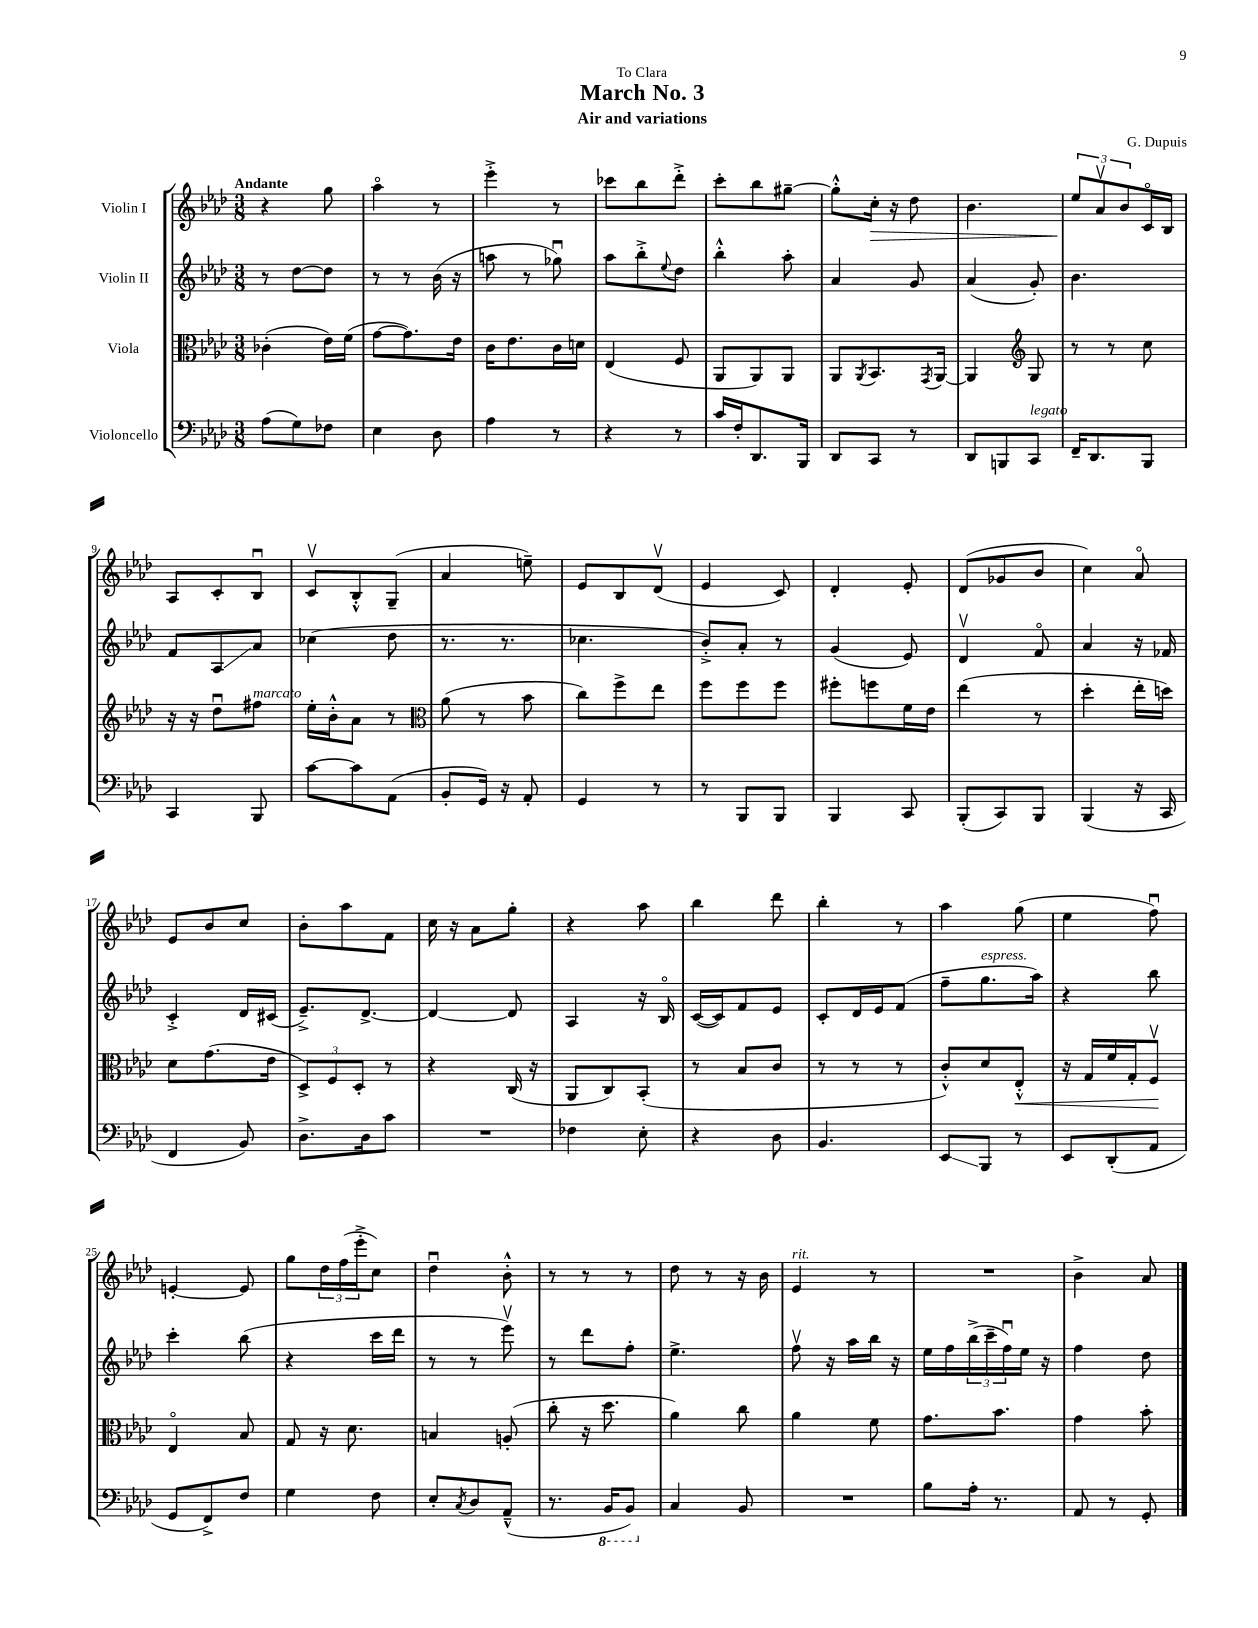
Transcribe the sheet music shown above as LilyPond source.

\header { title = "March No. 3" composer = "G. Dupuis" subtitle = "Air and variations" dedication = "To Clara" }
<<
\new StaffGroup <<
\new Staff = "s0" \with { instrumentName = "Violin I" } {
    \clef treble \key aes \major \numericTimeSignature \time 3/8 \tempo "Andante"
    r4 g''8 |
    aes''4\flageolet r8 |
    ees'''4-.-> r8 |
    ces'''8 bes''8 des'''8-.-> |
    c'''8-. bes''8 gis''8~-- |
    gis''8-.-^ c''16-.\> r16 des''8 |
    bes'4. |
    \tuplet 3/2 { ees''8\! aes'8\upbow bes'8 } c'16\flageolet bes16 |
    aes8 c'8-. bes8\downbow |
    c'8\upbow bes8-.-^ g8--( |
    aes'4 e''8--) |
    ees'8 bes8 des'8\upbow( |
    ees'4 c'8) |
    des'4-. ees'8-. |
    des'8( ges'8 bes'8 |
    c''4) aes'8\flageolet |
    ees'8 bes'8 c''8 |
    bes'8-. aes''8 f'8 |
    c''16 r16 aes'8 g''8-. |
    r4 aes''8 |
    bes''4 des'''8 |
    bes''4-. r8 |
    aes''4 g''8( |
    ees''4 f''8\downbow) |
    e'4~-. e'8 |
    g''8 \tuplet 3/2 { des''16 f''16( ees'''16-.-> } c''8) |
    des''4\downbow bes'8-.-^ |
    r8 r8 r8 |
    des''8 r8 r16 bes'16 |
    ees'4^\markup { \italic "rit." } r8 |
    R4. |
    bes'4-> aes'8 \bar "|." |
}
\new Staff = "s1" \with { instrumentName = "Violin II" } {
    \clef treble \key aes \major \numericTimeSignature \time 3/8
    r8 des''8~ des''8 |
    r8 r8 bes'16( r16 |
    a''8 r8 ges''8\downbow) |
    aes''8 bes''8-.-> \appoggiatura { ees''8 } des''8 |
    bes''4-.-^ aes''8-. |
    aes'4 g'8 |
    aes'4( g'8-.) |
    bes'4. |
    f'8 aes8\glissando aes'8 |
    ces''4( des''8 |
    r8. r8. |
    ces''4. |
    bes'8-.->) aes'8-. r8 |
    g'4( ees'8) |
    des'4\upbow f'8\flageolet |
    aes'4 r16 fes'16 |
    c'4-.-> des'16 cis'16( |
    ees'8.--->) des'8.~-> |
    des'4~ des'8 |
    aes4 r16 bes16\flageolet |
    c'16~( c'16) f'8 ees'8 |
    c'8-. des'16 ees'16 f'8( |
    f''8-- g''8.^\markup { \italic "espress." } aes''16) |
    r4 bes''8 |
    c'''4-. bes''8( |
    r4 c'''16 des'''16 |
    r8 r8 ees'''8\upbow) |
    r8 des'''8 f''8-. |
    ees''4.-> |
    f''8\upbow r16 aes''16 bes''16 r16 |
    ees''16 f''16 \tuplet 3/2 { bes''16->( c'''16-- f''16\downbow) } ees''16 r16 |
    f''4 des''8 \bar "|." |
}
\new Staff = "s2" \with { instrumentName = "Viola" } {
    \clef alto \key aes \major \numericTimeSignature \time 3/8
    ces'4-.( ees'16) f'16( |
    g'8~ g'8.) ees'16 |
    c'16 ees'8. c'16 d'16 |
    ees4( f8 |
    aes,8 aes,8) aes,8 |
    aes,8 \acciaccatura { aes,8 } bes,8. \acciaccatura { g,8 } aes,16~ |
    aes,4 \clef treble g8 |
    r8 r8 c''8 |
    r16 r16 des''8\downbow fis''8^\markup { \italic "marcato" } |
    ees''16-. bes'16-.-^ aes'8 r8 |
    \clef alto aes'8( r8 bes'8 |
    c''8) f''8-> ees''8 |
    f''8 f''8 f''8 |
    fis''8-. f''8 f'16 ees'16 |
    ees''4( r8 |
    des''4-. ees''16-. d''16) |
    des'8 g'8.( ees'16 |
    \tuplet 3/2 { des8->) f8 des8-. } r8 |
    r4 c16( r16 |
    aes,8 c8) bes,8-.( |
    r8 bes8 c'8 |
    r8 r8 r8 |
    c'8-.-^) des'8 ees8-.-^\< |
    r16 g16 f'16 g16-. f8\upbow\! |
    ees4\flageolet bes8 |
    g8 r16 des'8. |
    b4 a8-.( |
    c''8-. r16 des''8. |
    aes'4) c''8 |
    aes'4 f'8 |
    g'8. bes'8. |
    g'4 bes'8-. \bar "|." |
}
\new Staff = "s3" \with { instrumentName = "Violoncello" } {
    \clef bass \key aes \major \numericTimeSignature \time 3/8
    aes8( g8) fes8 |
    ees4 des8 |
    aes4 r8 |
    r4 r8 |
    c'16 f16-. des,8. bes,,16 |
    des,8 c,8 r8 |
    des,8 b,,8 c,8^\markup { \italic "legato" } |
    f,16-- des,8. bes,,8 |
    c,4 bes,,8 |
    c'8~ c'8 aes,8( |
    bes,8-. g,16) r16 aes,8-. |
    g,4 r8 |
    r8 bes,,8 bes,,8 |
    bes,,4 c,8 |
    bes,,8-.( c,8) bes,,8 |
    bes,,4( r16 c,16 |
    f,4 bes,8) |
    des8.-> des16 c'8 |
    R4. |
    fes4 ees8-. |
    r4 des8 |
    bes,4. |
    ees,8\glissando bes,,8 r8 |
    ees,8 des,8-.( aes,8 |
    g,8 f,8->) f8 |
    g4 f8 |
    ees8-. \acciaccatura { c8 } des8 aes,8---^( |
    r8. \ottava #-1 bes,,16 bes,,8) \ottava #0 |
    c4 bes,8 |
    R4. |
    bes8 aes16-. r8. |
    aes,8 r8 g,8-. \bar "|." |
}
>>
>>
